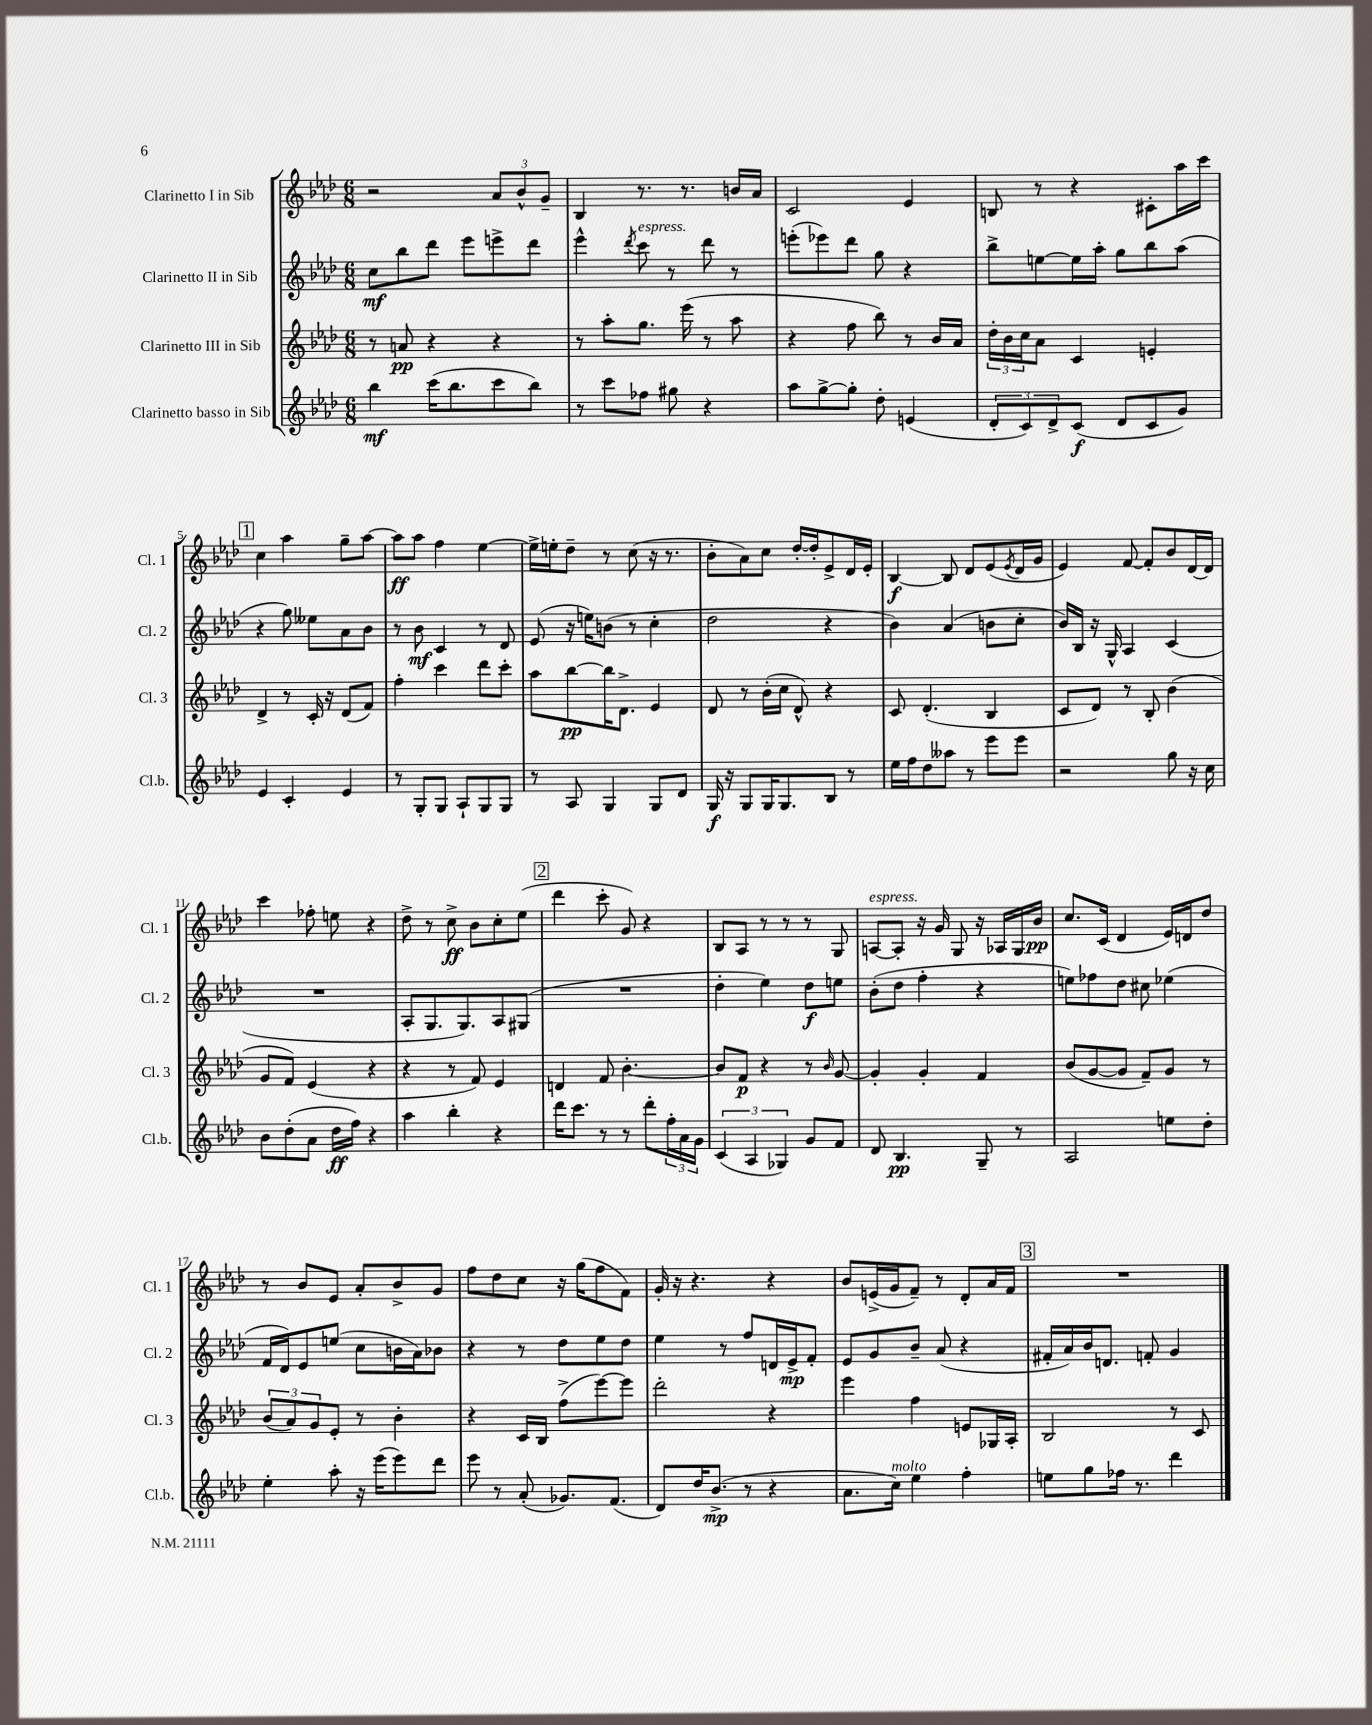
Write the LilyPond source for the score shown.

<<
\new StaffGroup <<
\new Staff = "s0" \with { instrumentName = "Clarinetto I in Sib" shortInstrumentName = "Cl. 1" } {
    \clef treble \key aes \major \numericTimeSignature \time 6/8
    r2 \tuplet 3/2 { aes'8 bes'8-^ g'8-- } |
    bes4 r8. r8. b'16 aes'16 |
    c'2 ees'4 |
    b8 r8 r4 cis'8-. aes''16 c'''16 |
    \mark \markup { \box "1" } c''4 aes''4 g''8-- aes''8~ |
    aes''8\ff aes''8 f''4 ees''4~ |
    ees''16-> e''16-. des''8-- r8 c''8( r16 r8. |
    bes'8-. aes'8) c''8 des''16~-. des''16-. ees'8-> des'16 ees'16-. |
    bes4~\f bes8 des'8 ees'8( \acciaccatura { ees'8 } des'16 g'16 |
    ees'4) f'8~ f'8-. bes'8 des'16~ des'16 |
    c'''4 fes''8-. e''8 r4 |
    des''8-> r8 c''8->\ff bes'8 c''8-. ees''8( |
    \mark \markup { \box "2" } des'''4 c'''8-. g'8) r4 |
    bes8 aes8 r8 r8 r8 g8 |
    a8~^\markup { \italic "espress." } a8-. r16 g'16 g8 r16 aes16 g16 bes'16\pp |
    c''8. c'16( des'4 ees'16) d'16 des''8 |
    r8 bes'8 ees'8 aes'8-. bes'8-> g'8 |
    f''8 des''8 c''8 r16 g''16( f''8 f'8) |
    g'16-. r16 r4. r4 |
    bes'8 e'16->( g'16 f'8--) r8 des'8-. aes'16 f'16 |
    \mark \markup { \box "3" } R2. \bar "|." |
}
\new Staff = "s1" \with { instrumentName = "Clarinetto II in Sib" shortInstrumentName = "Cl. 2" } {
    \clef treble \key aes \major \numericTimeSignature \time 6/8
    c''8\mf bes''8 des'''8 ees'''8 e'''8-> des'''8 |
    ees'''4-^ \acciaccatura { des'''8 } c'''8^\markup { \italic "espress." } r8 des'''8 r8 |
    e'''8-.( ees'''8) des'''8 g''8 r4 |
    bes''8-> e''8~ e''16 aes''16-. g''8 bes''8 aes''8( |
    \mark \markup { \box "1" } r4 g''8) eeses''8 aes'8 bes'8 |
    r8 bes'8\mf c'4 r8 des'8 |
    ees'8( r16 e''16) b'8( r8 c''4-. |
    des''2 r4 |
    bes'4) aes'4( b'8 c''8-. |
    bes'16) bes16 r16 g16-^ aes4 c'4( |
    R2. |
    aes8-. g8. g8.) aes8 gis8( |
    \mark \markup { \box "2" } R2. |
    des''4-. ees''4) des''8\f e''8 |
    bes'8-.( des''8 f''4-. r4 |
    e''8) fes''8 des''8 cis''8 ees''4( |
    f'16 des'16) ees'8 e''8( c''8 b'16 aes'16) bes'8 |
    r4 r8 des''8 ees''8 des''8 |
    ees''4 r8 f''8 d'16 ees'16->\mp f'8-. |
    ees'8 g'8 bes'8-- aes'8( r4 |
    \mark \markup { \box "3" } fis'16-. aes'16) bes'16 d'8. f'8-. g'4 \bar "|." |
}
\new Staff = "s2" \with { instrumentName = "Clarinetto III in Sib" shortInstrumentName = "Cl. 3" } {
    \clef treble \key aes \major \numericTimeSignature \time 6/8
    r8 a'8\pp r4 r4 |
    r8 aes''8-. g''8. ees'''16( r8 aes''8 |
    r4 f''8 bes''8) r8 bes'16 aes'16 |
    \tuplet 3/2 { des''16-. bes'16 c''16 } aes'8 c'4 e'4-. |
    \mark \markup { \box "1" } des'4-> r8 c'16-. r16 des'8( f'8) |
    f''4-. c'''4 des'''8 c'''8-. |
    aes''8 bes''8~\pp bes''16 des'8.-> ees'4 |
    des'8 r8 bes'16-.( c''16 des'8-^) r4 |
    c'8 des'4.-.( bes4 |
    c'8 des'8) r8 bes8-. bes'4( |
    g'8 f'8) ees'4( r4 |
    r4 r8 f'8) ees'4 |
    \mark \markup { \box "2" } d'4 f'8 bes'4.~-. |
    bes'8 f'8\p r4 r8 \grace { bes'16 } g'8~ |
    g'4-. g'4-. f'4 |
    bes'8( g'8~ g'8 f'8--) g'8 r8 |
    \tuplet 3/2 { bes'8( aes'8) g'8 } ees'8-. r8 bes'4-. |
    r4 c'16 bes16 f''8->( ees'''8~) ees'''8 |
    des'''2-. r4 |
    ees'''4 f''4 e'8 ges16 aes16-. |
    \mark \markup { \box "3" } bes2 r8 c'8 \bar "|." |
}
\new Staff = "s3" \with { instrumentName = "Clarinetto basso in Sib" shortInstrumentName = "Cl.b." } {
    \clef treble \key aes \major \numericTimeSignature \time 6/8
    bes''4\mf c'''16( bes''8. c'''8 bes''8) |
    r8 c'''8 fes''8 gis''8 r4 |
    aes''8 g''8~-> g''8-. des''8-. e'4( |
    \tuplet 3/2 { des'8-. c'8) des'8-> } c'8\f( des'8 c'8 g'8) |
    \mark \markup { \box "1" } ees'4 c'4-. ees'4 |
    r8 g8-. g8 aes8-! g8 g8 |
    r8 aes8 g4 g8 des'8 |
    g16\f r16 g8 g16 g8. bes8 r8 |
    ees''16 f''16 des''8 aeses''8 r8 ees'''8 ees'''8 |
    r2 g''8 r16 c''16 |
    bes'8 des''8-.( aes'8 des''16\ff f''16) r4 |
    aes''4 bes''4-. r4 |
    \mark \markup { \box "2" } des'''16 c'''8. r8 r8 des'''8-. \tuplet 3/2 { f''16-. aes'16 g'16 } |
    \tuplet 3/2 { c'4( aes4 ges4) } g'8 f'8 |
    des'8 bes4.\pp g8-- r8 |
    aes2 e''8 des''8-. |
    ees''4-. aes''8-. r16 ees'''16( ees'''8) des'''8 |
    ees'''8 r8 aes'8-.( ges'8.) f'8.( |
    des'8) des''16 bes'8.->\mp( r8 r4 |
    aes'8. c''16^\markup { \italic "molto" }) ees''4 f''4-. |
    \mark \markup { \box "3" } e''8 g''8 fes''16 r8. des'''4 \bar "|." |
}
>>
>>
